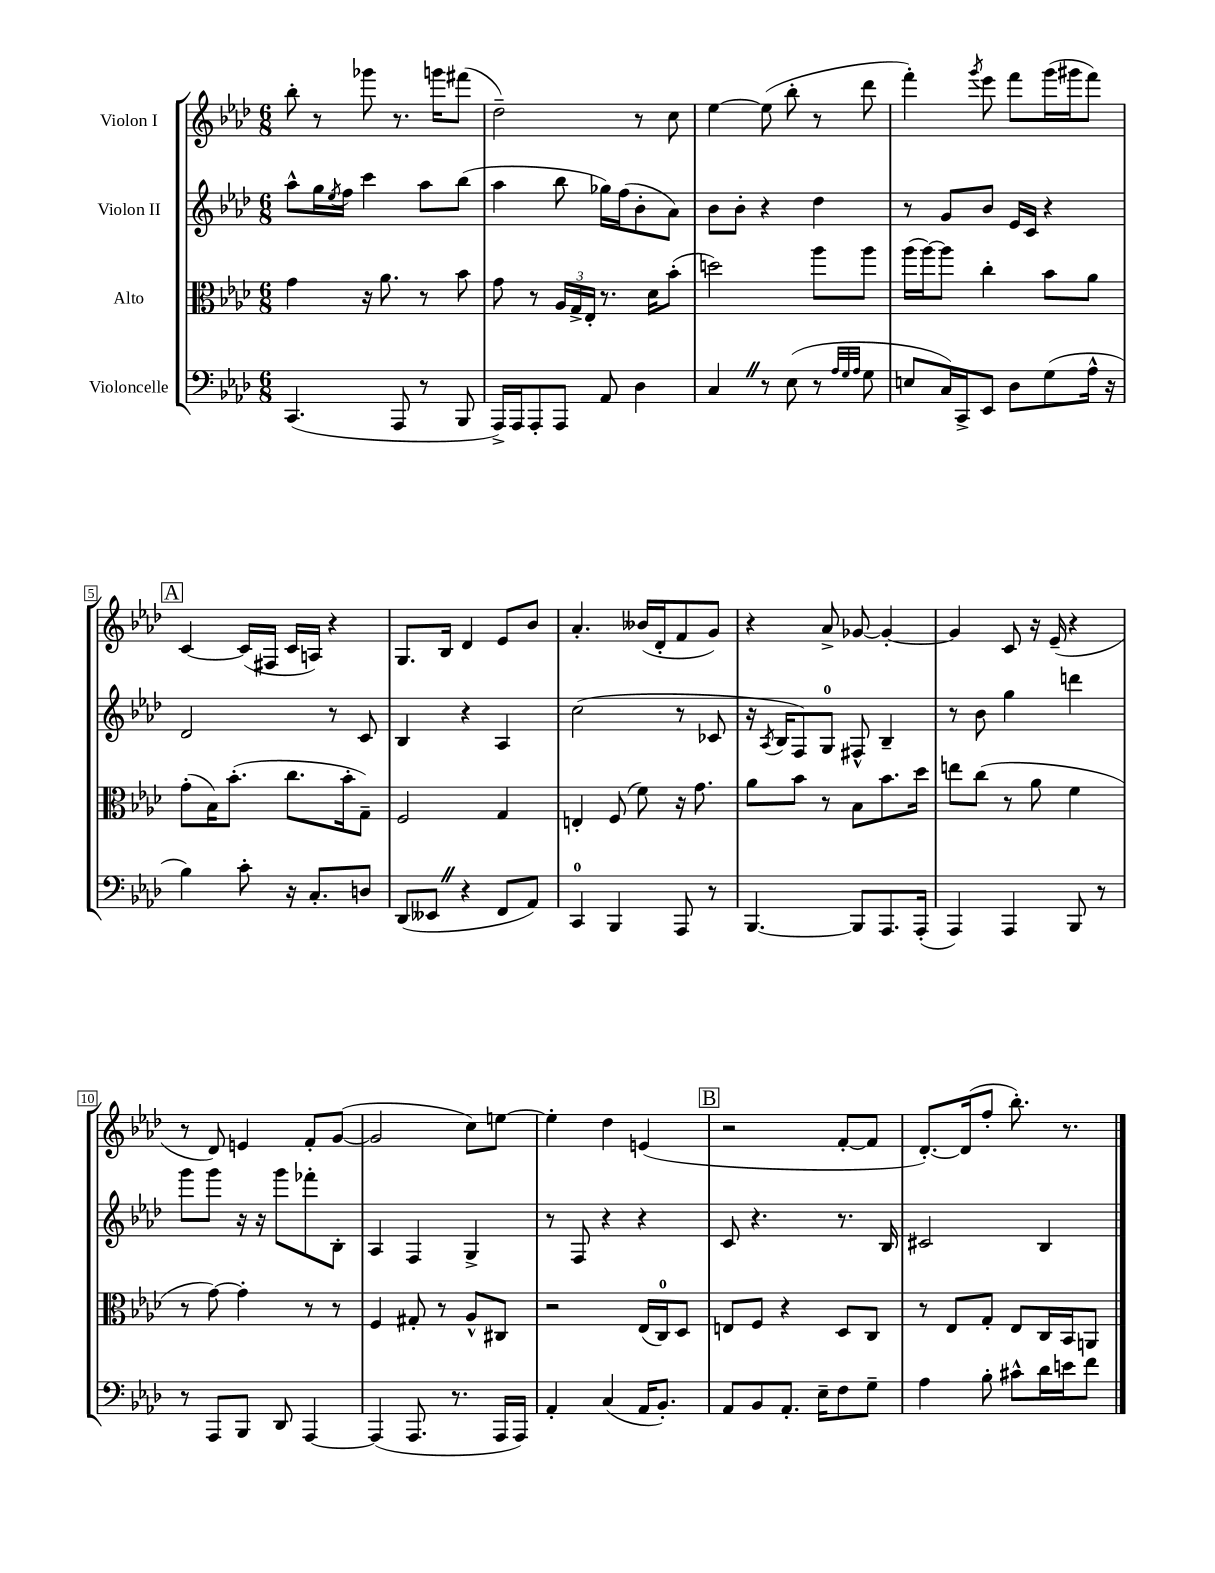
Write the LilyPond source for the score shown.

<<
\new StaffGroup <<
\new Staff = "s0" \with { instrumentName = "Violon I" } {
    \clef treble \key aes \major \numericTimeSignature \time 6/8
    bes''8-. r8 ges'''8 r8. g'''16 fis'''8( |
    des''2--) r8 c''8 |
    ees''4~ ees''8( bes''8-. r8 des'''8 |
    f'''4-.) \acciaccatura { g'''8 } ees'''8 f'''8 g'''16( gis'''16 f'''8) |
    \mark \markup { \box "A" } c'4~ c'16( fis16 c'16 a16) r4 |
    g8. bes16 des'4 ees'8 bes'8 |
    aes'4.-. beses'16( des'16-. f'8 g'8) |
    r4 aes'8-> ges'8~ ges'4~-. |
    ges'4 c'8 r16 ees'16--( r4 |
    r8 des'8) e'4 f'8-. g'8~( |
    g'2 c''8) e''8~ |
    e''4-. des''4 e'4( |
    \mark \markup { \box "B" } r2 f'8~-. f'8 |
    des'8.~-.) des'16( f''8-. bes''8.-.) r8. \bar "|." |
}
\new Staff = "s1" \with { instrumentName = "Violon II" } {
    \clef treble \key aes \major \numericTimeSignature \time 6/8
    aes''8-^ g''16 \acciaccatura { ees''8 } f''16 c'''4 aes''8 bes''8( |
    aes''4 bes''8 ges''16) f''16( bes'8-. aes'8) |
    bes'8 bes'8-. r4 des''4 |
    r8 g'8 bes'8 ees'16 c'16 r4 |
    \mark \markup { \box "A" } des'2 r8 c'8 |
    bes4 r4 aes4 |
    c''2( r8 ces'8 |
    r16 \acciaccatura { aes8 } bes16 f8) g8-0 fis8-^ bes4-- |
    r8 bes'8 g''4 d'''4 |
    g'''8 g'''8 r16 r16 g'''8 fes'''8-. bes8-. |
    aes4 f4 g4-> |
    r8 f8 r4 r4 |
    \mark \markup { \box "B" } c'8 r4. r8. bes16 |
    cis'2 bes4 \bar "|." |
}
\new Staff = "s2" \with { instrumentName = "Alto" } {
    \clef alto \key aes \major \numericTimeSignature \time 6/8
    g'4 r16 aes'8. r8 bes'8 |
    g'8 r8 \tuplet 3/2 { aes16 g16-> ees16-. } r8. des'16 bes'8-.( |
    d''2) aes''8 aes''8 |
    aes''16( aes''16~) aes''8 c''4-. bes'8 aes'8 |
    \mark \markup { \box "A" } g'8-.( bes16) bes'8.-.( c''8. bes'16-. g8--) |
    f2 g4 |
    e4-. f8( f'8) r16 g'8. |
    aes'8 bes'8 r8 bes8 bes'8. des''16 |
    e''8 c''8( r8 aes'8 f'4 |
    r8 g'8~) g'4-. r8 r8 |
    f4 gis8-. r8 aes8-^ cis8 |
    r2 ees16( c16-0) des8 |
    \mark \markup { \box "B" } e8 f8 r4 des8 c8 |
    r8 ees8 g8-. ees8 c16 bes,16 a,8 \bar "|." |
}
\new Staff = "s3" \with { instrumentName = "Violoncelle" } {
    \clef bass \key aes \major \numericTimeSignature \time 6/8
    c,4.( aes,,8 r8 bes,,8 |
    aes,,16->) aes,,16 aes,,8-. aes,,8 aes,8 des4 |
    c4 \once \override BreathingSign.text = \markup { \musicglyph "scripts.caesura.straight" } \breathe r8 ees8( r8 \grace { aes32 g32 aes32 } g8 |
    e8 c16) c,16-> ees,8 des8 g8( aes16-^ r16 |
    \mark \markup { \box "A" } bes4) c'8-. r16 c8.-. d8 |
    des,8( eeses,8 \once \override BreathingSign.text = \markup { \musicglyph "scripts.caesura.straight" } \breathe r4 f,8 aes,8) |
    c,4-0 bes,,4 aes,,8 r8 |
    bes,,4.~ bes,,8 aes,,8. aes,,16-.( |
    aes,,4) aes,,4 bes,,8 r8 |
    r8 aes,,8 bes,,8 des,8 aes,,4~ |
    aes,,4( aes,,8. r8. aes,,16 aes,,16) |
    aes,4-. c4( aes,16 bes,8.-.) |
    \mark \markup { \box "B" } aes,8 bes,8 aes,8.-. ees16-- f8 g8-- |
    aes4 bes8-. cis'8-^ des'16 e'16 f'8 \bar "|." |
}
>>
>>
\layout { \context { \Score \override BarNumber.stencil = #(make-stencil-boxer 0.1 0.3 ly:text-interface::print) } }
